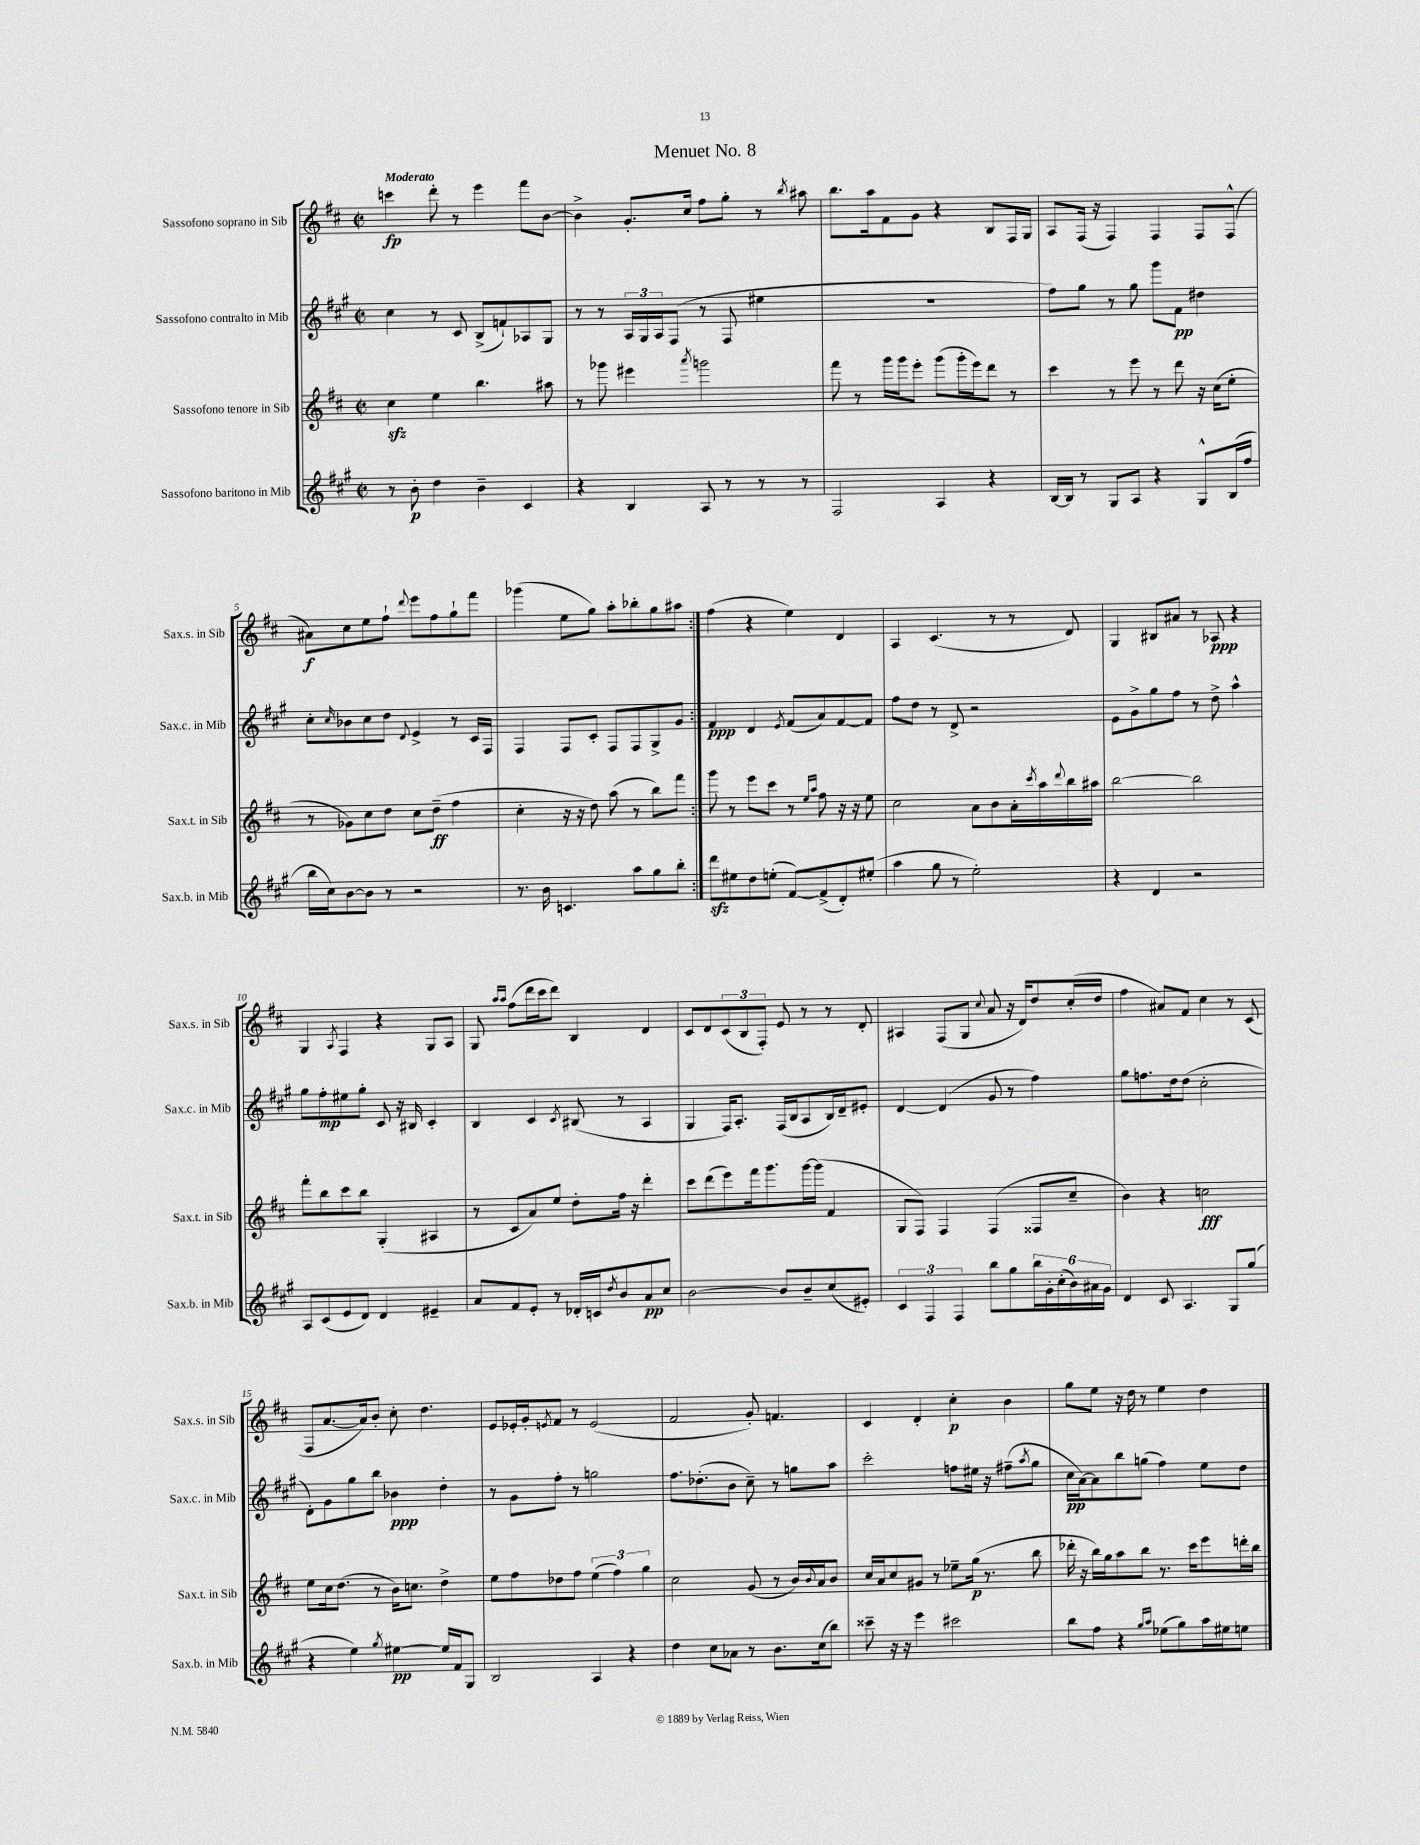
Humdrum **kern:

**kern	**kern	**kern	**kern
*staff4	*staff3	*staff2	*staff1
*clefG2	*clefG2	*clefG2	*clefG2
*k[f#c#g#]	*k[f#c#]	*k[f#c#g#]	*k[f#c#]
*M2/2	*M2/2	*M2/2	*M2/2
*met(c|)	*met(c|)	*met(c|)	*met(c|)
8r	4cc#\	4cc#\	4ccc\
8b'\	.	.	.
4dd\	4ee\	8r	8ddd'\
.	.	8c#/	8r
4b~\	4.bb\	(8B^/L	4eee\
.	.	8f`/)	.
4c#/	.	8A-/	8fff#\L
.	8aa#\	8G#/J	[8b\J
=	=	=	=
4r	8r	8r	4b^\]
.	8ggg-\	8r	.
4B/	4eee#\	24A/LL	8.g'/L
.	.	24G#/	.
.	.	24A/J	.
.	.	(8F#/J	.
.	.	.	16cc#/Jk
.	8qaaa/	.	.
8A/	2ggg\	8r	8ff#\L
8r	.	8F#/	8gg'\J
8r	.	4ee#\	8r
.	.	.	8qbb/
8r	.	.	8aa#\
=	=	=	=
2F#/	8fff#\	1r	8.bb\L
.	8r	.	.
.	.	.	16aa\k
.	16ggg\LL	.	8f#\
.	16ggg\J	.	.
.	8eee'\J	.	8g\J
4A/	(8ggg\L	.	4r
.	16ggg'\L	.	.
.	16eee\J)	.	.
4r	8ddd\J	.	8B/L
.	8r	.	16F#/L
.	.	.	16G/JJ
=	=	=	=
[16B/LL	4ccc#\	8ff#\L)	8A/L
16B/]JJ	.	.	.
8r	.	8gg#\J	(16F#/Jk
.	.	.	16r
8G#/L	8r	8r	4F#/)
8A/J	8eee\	8gg#\	.
4r	8r	8ggg#\L	4F#/
.	8ddd\	8f#\J	.
8G#^^/L	16r	4dd#\	8F#/L
.	(16cc#\LK	.	.
(16B/L	8ee'\J	.	(8F#^^/J
16ff#/JJ	.	.	.
=	=	=	=
16bb\LL	8r	8cc#'\L	8a#\L)
16cc#\J)	.	.	.
.	.	16qqcc#/	.
[8b\	8g-\L)	8b-\	8cc#\
8b\]J	8cc#\	8cc#\	8ee\
8r	8dd\J	8dd\J	8ff#`\J
.	.	8qqd/	8qqddd/
2r	8cc#\L	4e^/	8eee\L
.	(8dd~\J	.	8ff#\
.	4ff#\	8r	8gg`\
.	.	16c#/LL	8fff#\J
.	.	16F#/JJ	.
=	=	=	=
8.r	4cc#'\	4F#/	(4ggg-\
16b\	.	.	.
4.c/	16r	8F#/L	8ee\L
.	16r	.	.
.	8dd\)	8c#'/J	8gg\J)
.	(8aa\	8F#/L	8aa'\L
8aa\L	8r	8F#/	8bb-'\
8gg#\	8bb\L)	8G#^/	8gg\
8bb'\J	8fff#\J	8g#/J	8aa#\J
=:|!	=:|!	=:|!	=:|!
8ddd\L	8ggg\	4f#/	(4ff#\
8ee#\	8r	.	.
8dd\	8eee\L	4d/	4r
(8ee'\J	8ccc#\J	.	.
.	.	8qe/	.
[8f#/L)	8r	(8f#/L	4ee\)
.	16qqee/LL	.	.
.	16qqaa/JJ	.	.
(8f#^/]	8ff#\	8a/)	.
8d'/)	16r	[8f#/	4d/
.	16r	.	.
(8ee#'/J	8ee\	8f#/]J	.
=	=	=	=
4aa\	2cc#\	8ff#\L	4A/
.	.	8dd\J	.
8gg#\	.	8r	(4.c#/
8r	.	8d^/	.
2ee'\)	8a\L	2r	.
.	8b\	.	8r
.	16a'\L	.	8r
.	8qccc#/	.	.
.	16aa\	.	.
.	8qqddd/	.	.
.	16bb\	.	8d/)
.	16aa#\JJ	.	.
=	=	=	=
4r	[2bb\	8e\L	4G/
.	.	8g#^\	.
4d/	.	8gg#\	8B#/L
.	.	8ff#\J	8a#/J
2r	2bb\]	8r	8r
.	.	8dd^\	8A-/
.	.	4aa^^\	4r
=	=	=	=
8A/L	8fff#'\L	8gg#\L	4G/
(8c#/	8bb\	8ff#'\	.
.	.	.	8qA/
8e/	8ccc#\	8ee#\	4F#/
8d/J)	8bb\J	8gg#'\J	.
4d/	(4G'/	8c#/	4r
.	.	16r	.
.	.	16B#/	.
4e#~/	4A#/	4c#'/	8G/L
.	.	.	8A/J
=	=	=	=
8a/L	8r	4B/	8G/
.	.	.	16qqaa/LL
.	.	.	16qqaa/JJ
8f#/	8c#/L	.	(8ff#\L
8e'/J	8a/)	4c#/	16ddd\L
.	.	.	16ccc#\J
8r	8ee/J	.	8ddd\J)
.	.	8qc#/	.
16d-'/LL	8dd'\L	(8B#/	4B/
16c/J	.	.	.
8qdd/	.	.	.
8b/	16ff#\Jk	8r	.
.	16r	.	.
8a/	4ddd'\	4A/	4d/
8cc#/J	.	.	.
=	=	=	=
[2b\	8ccc#\L	4G#/	8c#/L
.	(8ddd\	.	8d/
.	8eee\)	16F#/LK)	(12c#/
.	.	8.A'/J	.
.	.	.	12B/
.	16fff#\k	.	.
.	.	.	12F#'/J)
.	8.ggg\	.	.
8b/]L	.	(16F#/LL	8e/
.	.	16B/J	.
8b~/	[16ggg\L	8A/	8r
.	(16ggg\]JJ	.	.
(8cc#/	4f#/	16B/L)	8r
.	.	16d~/J	.
8e#'/J)	.	8e#'/J	8d'/
=	=	=	=
6c#/	8G/L	[4d/	4A#/
.	8F#/J)	.	.
6F#/	.	.	.
.	4F#/	(4d/]	(8F#/L
6F#/	.	.	.
.	.	.	8G/J
.	.	.	8qqcc#/
8bb\L	(4F#/	8g#/	8a/
8gg#\	.	8r	16r
.	.	.	16d/LK)
24bb\L	8F##/L	4ff#\)	8dd/
24g#'\	.	.	.
(24cc#'\	.	.	.
24b\)	8cc#~/J	.	(16cc#'/L
24a#\	.	.	.
.	.	.	16dd/JJ
24g#\JJ	.	.	.
=	=	=	=
4d/	4b\)	8gg#\L	4ff#\
.	.	8.ff\	.
8c#/	4r	.	8a#/L)
.	.	16dd\k	.
4.A/	.	(8dd\J	8f#/J
.	2cc\	2cc#'\	4cc#\
8G#/L	.	.	8r
(8gg#/J	.	.	(8c#/
=	=	=	=
4r	8ee\L	8d'\L)	8F#/L
.	16cc#\k	8g#\	[8.a/
.	(8.dd\J	.	.
4ee\)	.	8gg#\	.
.	.	.	16a/]k)
.	8r	8bb\J	8b'/J
8qgg#/	.	.	.
[4ee#\	16b\LK)	4b-\	8cc#'\
.	8.cc\J	.	.
.	.	.	4.dd\
16ee#/]LL	4dd^\	4dd'\	.
16f#/J	.	.	.
8G#/J	.	.	.
=	=	=	=
2B/	8ee\L	8r	8e/L
.	8ff#\	8g#\L	16e-'/L
.	.	.	16g'/J
.	.	.	8qe/
.	8dd-\	8ff#'\J	8f#/J
.	8ff#\J	8r	8r
4A/	(6ee\	2gg\	(2e/
.	6ff#\)	.	.
4r	.	.	.
.	6gg\	.	.
=	=	=	=
4dd\	2cc#\	8.ff#\L	2f#/
.	.	(8.dd-'\	.
8cc#\L	.	.	.
8a-\J	.	8b\J	.
8r	(8g/	8cc#~\)	8g'/)
8.b\L	8r	8r	4.f/
.	16b/LL)	8gg\L	.
.	8qqb/	.	.
(16cc#\k	16a/J	.	.
8bb\J)	8b/J	8aa\J	.
=	=	=	=
8ccc##~\	16cc#/LL	2ccc#'\	4c#/
.	16a/J	.	.
16r	8cc#/	.	.
16r	.	.	.
4eee\	8g#/J	.	4d'/
.	8r	.	.
2ccc#\	8ee-~\L	8ff\L	4cc#'\
.	(16gg\Jk	16ee#\Jk	.
.	8.r	16r	.
.	.	(8ff#~\L	4b\
.	.	8qaa/	.
.	8bb\	8gg#\J	.
=	=	=	=
8bb\L	16ddd-'\	16cc#\LL	8gg\L
.	16r	[16a\J)	.
8ff#\J	16bb\LL)	8a\]	8ee\J
.	16gg\J	.	.
4r	8aa\	8bb\	16r
.	.	.	16dd\
.	8bb\J	(8gg\J	8r
16qqgg#/LL	.	.	.
16qqaa/JJ	.	.	.
(8ee-\L	8.r	4ff#\)	4ee\
8gg#\)	.	.	.
.	16ccc#\LK	.	.
16aa\L	8eee\	8ee\L	4dd\
16ee#\J	.	.	.
8ee\J	16ddd'\L	8dd\J	.
.	16bb\JJ	.	.
==	==	==	==
*-	*-	*-	*-
